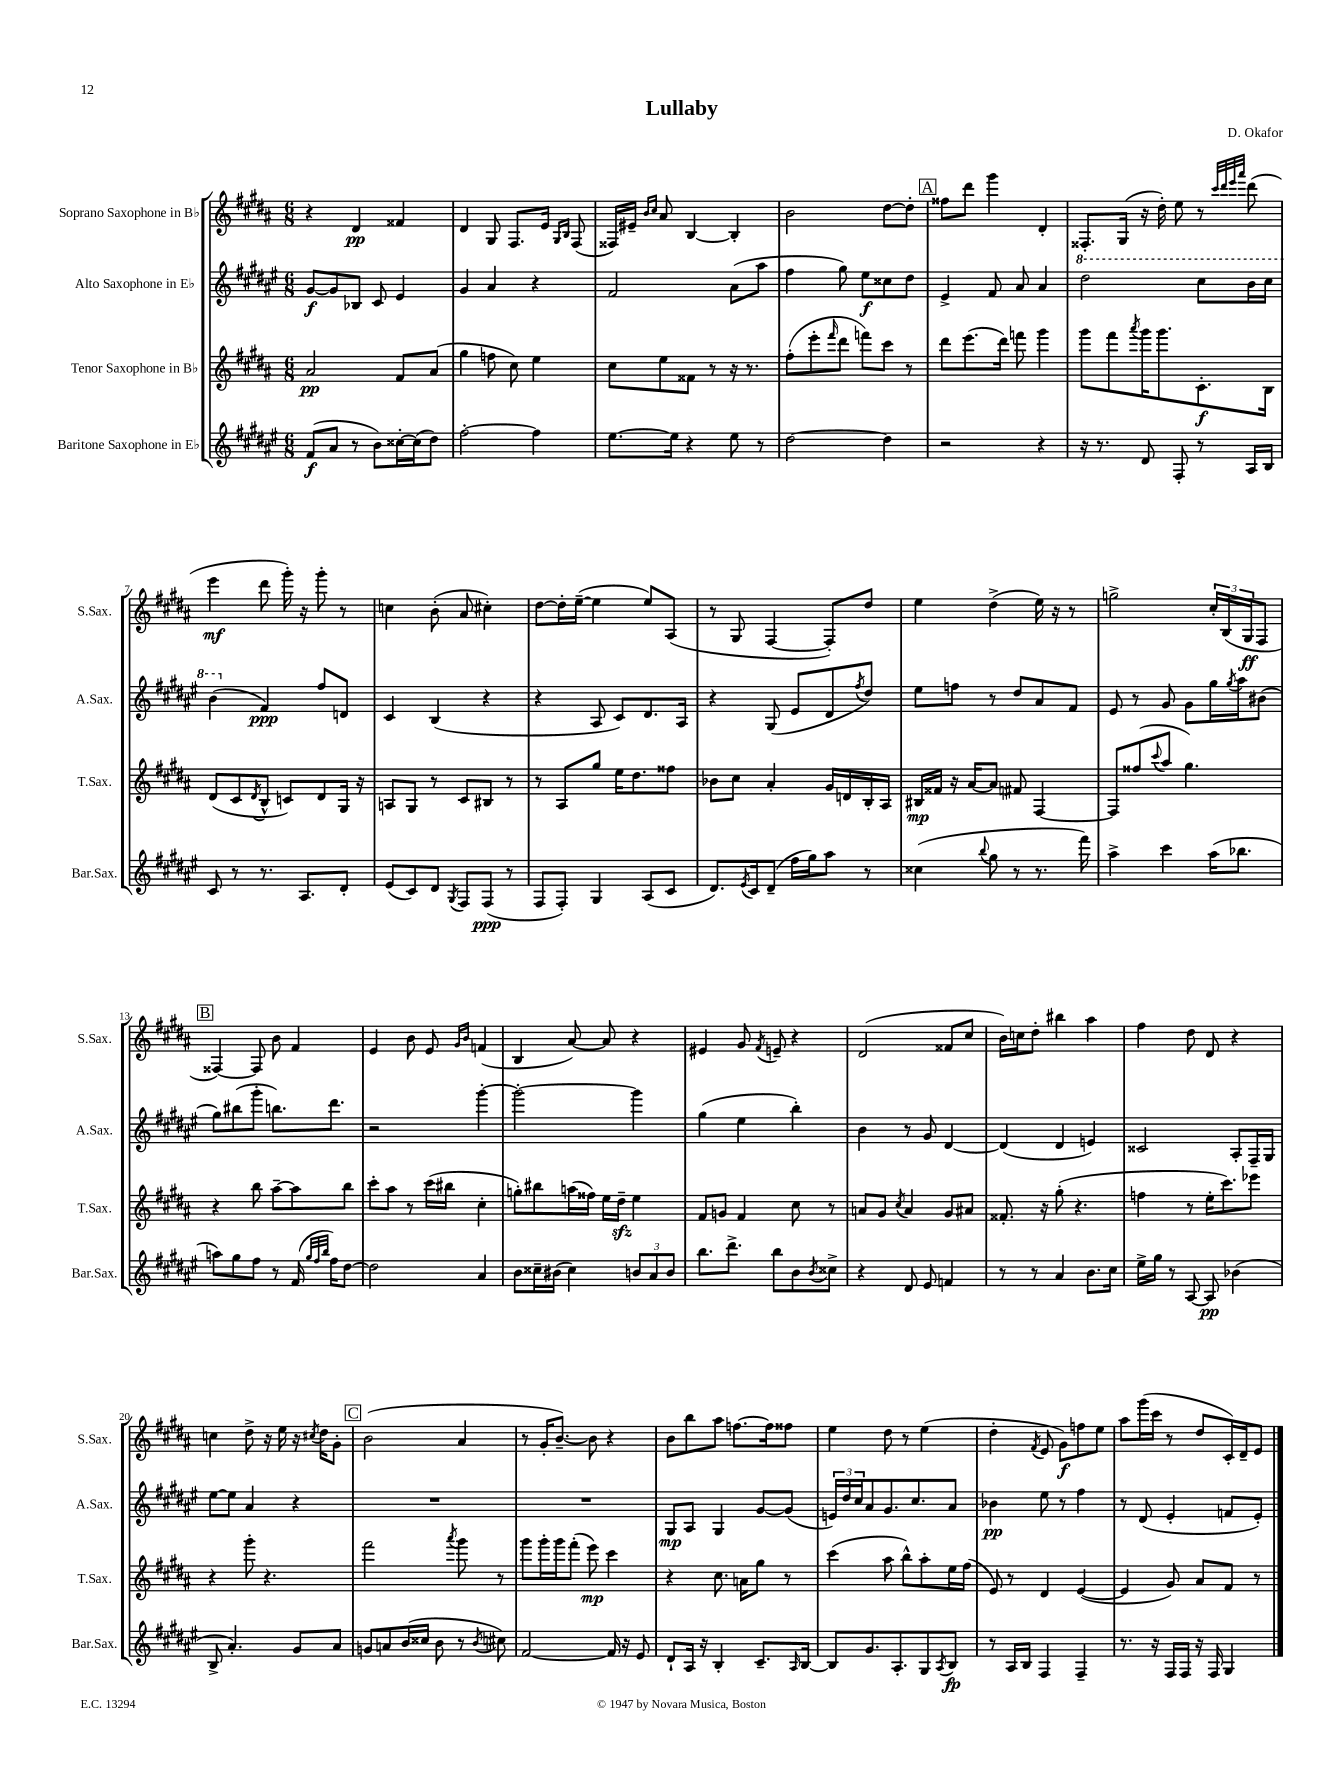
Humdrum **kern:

**kern	**kern	**kern	**kern
*staff4	*staff3	*staff2	*staff1
*clefG2	*clefG2	*clefG2	*clefG2
*k[f#c#g#d#a#e#]	*k[f#c#g#d#a#]	*k[f#c#g#d#a#e#]	*k[f#c#g#d#a#]
*M6/8	*M6/8	*M6/8	*M6/8
(8f#	2a#	[8g#	4r
8a#	.	8g#]	.
8r	.	8B-	4d#
8b)	.	8c#	.
[16cc##'	8f#	4e#	4f##
(16cc##]	.	.	.
8dd#)	(8a#	.	.
=	=	=	=
[2ff#'	4gg#	4g#	4d#
.	8ff	4a#	8G#
.	8cc#)	.	8.F#
4ff#]	4ee	4r	.
.	.	.	16e
.	.	.	16qqG#
.	.	.	16qqB
.	.	.	(8F#
=	=	=	=
[8.ee#	8cc#	2f#	16F##)
.	.	.	16e#~
.	.	.	16qqb
.	.	.	16qqcc#
.	8ee	.	8a#
16ee#]	.	.	.
4r	8f##	.	[4B
.	8r	.	.
8ee#	16r	(8a#	4B']
.	8.r	.	.
8r	.	8aa#	.
=	=	=	=
[2dd#	(8ff#'	4ff#	2b
.	8eee'	.	.
.	16qqfff#	.	.
.	8ddd#	8gg#)	.
.	8fff)	8ee#	.
4dd#]	8ccc#	8cc##	[8dd#
.	8r	8dd#	8dd#']
=	=	=	=
2r	8ddd#	4e#^	8ff##
.	(8.eee	.	8ddd#
.	.	8f#	4ggg#
.	16ddd#)	.	.
.	8fff	8a#	.
4r	4ggg#	4a#	4d#'
=	=	=	=
16r	8ggg#	2ddd#	8.F##'
8.r	.	.	.
.	8fff#	.	.
.	.	.	(16G#
.	8qaaa#	.	.
8d#	16ggg#	.	16r
.	8.ggg#	.	16dd#')
8F#'	.	.	8ee
8r	8.c#'	8ccc#	8r
.	.	.	32qqccc#
.	.	.	32qqddd#
.	.	.	32qqeee
.	.	.	32qqaaa#
16A#	.	16bb	(8ddd#
16B	16B	16ccc#	.
=	=	=	=
8c#	(8d#	(4bb	4eee
8r	8c#	.	.
.	8qd#	.	.
8.r	8B^^	4f#)	8ddd#
.	8c)	.	16ggg#')
8.A#	.	.	16r
.	8d#	8ff#	8ggg#'
8d#'	16G#	8d	8r
.	16r	.	.
=	=	=	=
(8e#	8A	4c#	4cc
8c#)	8G#	.	.
8d#	8r	(4B	(8b'
8qG#	.	.	.
8F#	8c#	.	8a#
(8F#	8B#	4r	4cc#')
8r	8r	.	.
=	=	=	=
8F#	8r	4r	[8dd#
8F#')	8A#	.	16dd#']
.	.	.	([16ee~
4G#	8gg#	8A#	4ee]
.	16ee	8c#)	.
.	8.dd#	.	.
(8A#	.	8.d#	8ee)
8c#	8ff##	.	(8A#
.	.	16A#	.
=	=	=	=
8.d#)	8b-	4r	8r
.	8cc#	.	8G#
8qe#	.	.	.
16c#	.	.	.
(8d#~	4a#'	(8G#	[4F#
16ff#	.	8e#	.
16gg#)	.	.	.
8aa#	16g#	8d#	8F#'])
.	16d	.	.
.	.	8qff#	.
8r	16B'	8dd#)	8dd#
.	16A#	.	.
=	=	=	=
(4cc##	16B#	8ee#	4ee
.	16f##	.	.
.	16r	8ff	.
.	[16a#	.	.
8qqbb	.	.	.
8gg#	8a#]	8r	(4dd#^
8r	8f#	8dd#	.
8.r	[4F#	8a#	16ee)
.	.	.	16r
.	.	8f#	8r
16fff#)	.	.	.
=	=	=	=
4aa#^	8F#]	8e#	2gg^
.	(8ff##	8r	.
.	8qqccc#	.	.
4ccc#	8aa#	8g#	.
.	4.gg#)	8g#	.
(16aa#	.	16gg#	24cc#'
.	.	.	(24B
.	.	8qgg#	.
8.bb-	.	16aa#	.
.	.	.	24G#
.	.	(8b#	8F#
=	=	=	=
8aa)	4r	8gg#)	[4F##)
8gg#	.	(8bb#	.
8ff#	8bb	8ggg#'	8F##]
8r	[8aa#~	8.bb)	8b
(16f#	8aa#]	.	4f#
32qqgg#	.	.	.
32qqff#	.	.	.
32qqbb	.	.	.
16ff#)	.	8.ddd#	.
[8dd#	8bb	.	.
=	=	=	=
2dd#]	8ccc#'	2r	4e
.	8aa#	.	.
.	8r	.	8b
.	(16ccc#	.	8e
.	16bb#	.	.
.	.	.	16qqg#
.	.	.	16qqb
4a#	4cc#'	[4ggg#'	(4f
=	=	=	=
8b	8gg')	2ggg#'_	4B
16cc##~	8bb#	.	.
(16b#	.	.	.
4cc##)	(16aa	.	[8a#)
.	16ff##)	.	.
.	16ee	.	8a#]
.	16dd#~	.	.
12b	4ee	4ggg#]	4r
12a#	.	.	.
12b	.	.	.
=	=	=	=
8.bb	8f#	(4gg#	4e#
.	8g	.	.
8.ddd#^	.	.	.
.	4f#	4ee#	8g#
.	.	.	8qf#
8bb	.	.	8e~
8b	8cc#	4bb')	4r
8qb	.	.	.
8cc##^	8r	.	.
=	=	=	=
4r	8a	4b	(2d#
.	8g#	.	.
.	8qcc#	.	.
8d#	4a	8r	.
8e#	.	8g#	.
4f	8g#	[4d#	8f##
.	8a#	.	8cc#
=	=	=	=
8r	8.f##'	(4d#]	16b)
.	.	.	16cc
8r	.	.	8dd#'
.	16r	.	.
4a#	(8gg#'	4d#	4bb#
.	4.r	.	.
8.b	.	4e)	4aa#
16cc#	.	.	.
=	=	=	=
16ee#^	4ff	2c##	4ff#
16gg#	.	.	.
8r	.	.	.
[8A#	8r	.	8dd#
8A#]	16ee'	.	8d#
.	8.ccc#)	.	.
(4b-	.	8A#'	4r
.	8eee-	16F#~	.
.	.	16G#	.
=	=	=	=
8B^	4r	[8ee#	4cc
4.a#')	.	8ee#]	.
.	8ggg#'	4a#	8dd#^
.	4.r	.	16r
.	.	.	16ee
8g#	.	4r	16r
.	.	.	8qcc#
.	.	.	16dd#
8a#	.	.	8g#'
=	=	=	=
8g	2fff#	2.r	(2b
8a	.	.	.
(16b	.	.	.
16cc##	.	.	.
8b	.	.	.
.	8qaaa#	.	.
8r	8ggg#	.	4a#
8qb	.	.	.
8cc#)	8r	.	.
=	=	=	=
[2f#	8ggg#	2.r	8r
.	16ggg#'	.	16g#'
.	16ggg#	.	[8.b~)
.	(8fff#'	.	.
.	8eee)	.	8b]
16f#]	4ccc#	.	4r
16r	.	.	.
8e#	.	.	.
=	=	=	=
8d#`	4r	8G#	8b
16A#	.	8A#	8bb
16r	.	.	.
4B'	8.cc#	4G#	8aa#
.	.	.	[8.ff
.	16a	.	.
8.c#~	8gg#	[8g#	.
.	.	.	16ff]
.	8r	(8g#]	8ff##
16qqA#	.	.	.
[16B	.	.	.
=	=	=	=
8B]	(4ccc#	24e)	4ee
.	.	24dd#	.
.	.	24cc#	.
8.g#	.	8a#	.
.	8aa#	8.g#	8dd#
8.A#'	.	.	.
.	8bb^^)	.	8r
.	.	8.cc#	.
8G#	8aa#'	.	(4ee
8qA#	.	.	.
8B	16ee	8a#	.
.	(16ff#	.	.
=	=	=	=
8r	8e)	4b-	4dd#'
16A#	8r	.	.
16B	.	.	.
.	.	.	8qf#
4F#	4d#	8ee#	8e
.	.	8r	8g#)
4F#~	([4e	4ff#	8ff
.	.	.	8ee
=	=	=	=
8.r	4e]	8r	8aa#
.	.	(8d#	(16ggg#
16r	.	.	16ccc#
16F#	8g#)	4e#'	8r
16F#	.	.	.
16r	8a#	.	8dd#
16F#	.	.	.
4G#	8f#	8f	16c#')
.	.	.	16d#~
.	8r	8e#')	8e
==	==	==	==
*-	*-	*-	*-
